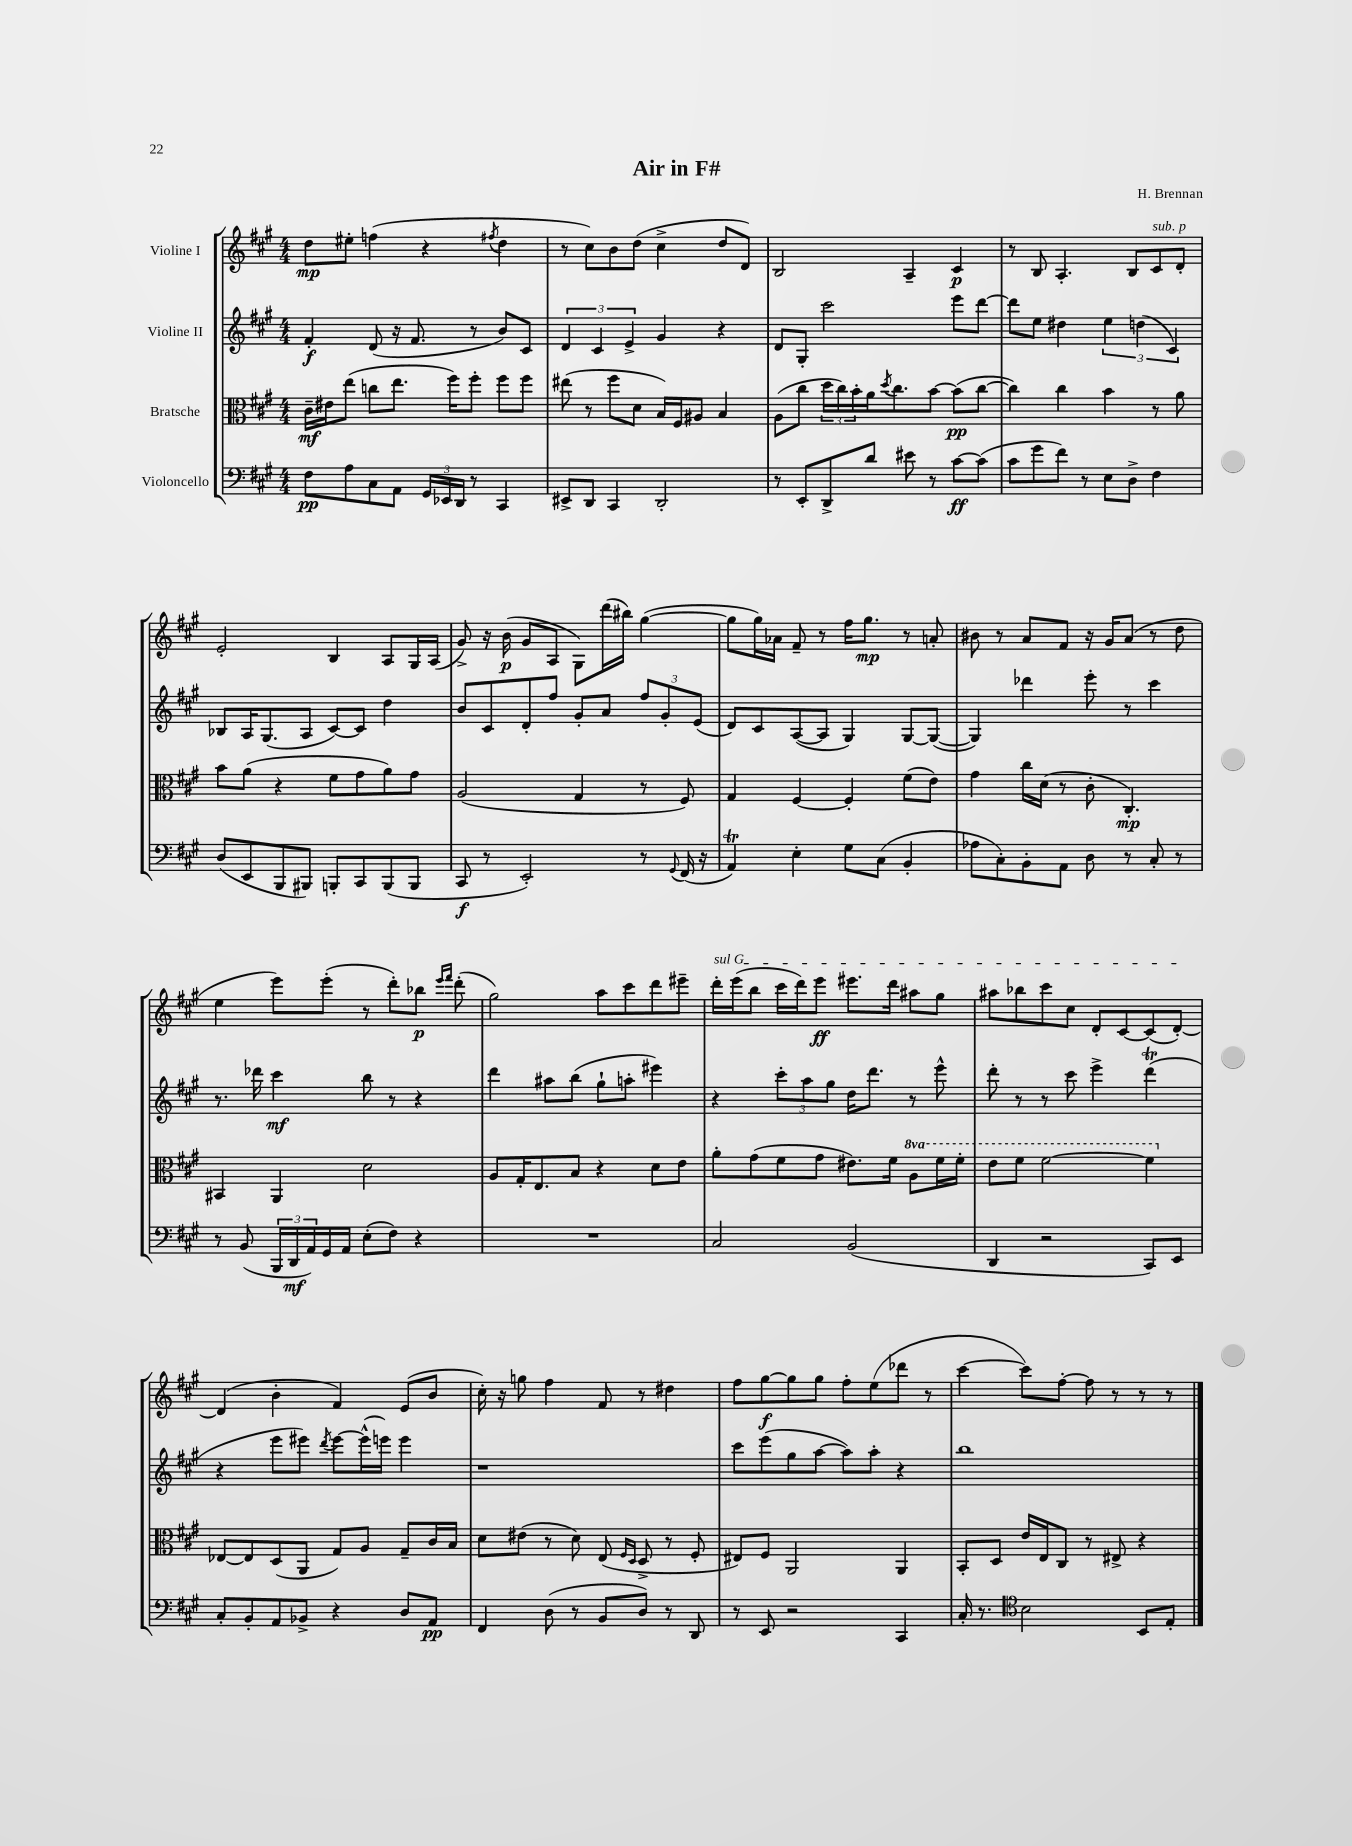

**kern	**dynam	**kern	**dynam	**kern	**dynam	**kern	**dynam
*part4	*part4	*part3	*part3	*part2	*part2	*part1	*part1
*staff4	*staff4	*staff3	*staff3	*staff2	*staff2	*staff1	*staff1
*I"Violoncello	*	*I"Bratsche	*	*I"Violine II	*	*I"Violine I	*
*clefF4	*	*clefC3	*	*clefG2	*	*clefG2	*
*k[f#c#g#]	*	*k[f#c#g#]	*	*k[f#c#g#]	*	*k[f#c#g#]	*
*M4/4	*	*M4/4	*	*M4/4	*	*M4/4	*
=1	=1	=1	=1	=1	=1	=1	=1
8F#\L	pp	16c#~\LL	mf	4f#'/	f	8dd\L	mp
.	.	16e#X\J	.	.	.	.	.
8A\	.	(8ee\J	.	.	.	8ee#X'\J	.
8C#\	.	8ccn\L	.	(8d/	.	(4ffn\	.
8AA\J	.	8.ee\J	.	16r	.	.	.
.	.	.	.	8.f#/	.	.	.
24GG#/LL	.	.	.	.	.	4r	.
24EE-X/	.	.	.	.	.	.	.
.	.	16ff#\KL)	.	.	.	.	.
24DD/JJ	.	.	.	.	.	.	.
8r	.	8ff#'\J	.	8r	.	.	.
.	.	.	.	.	.	8qff#X/	.
4CC#/	.	8ff#\L	.	8b/L)	.	4dd\	.
.	.	8ff#\J	.	8c#/J	.	.	.
=2	=2	=2	=2	=2	=2	=2	=2
8EE#X^/L	.	(8ee#X\	.	6d/	.	8r	.
8DD/J	.	8r	.	.	.	8cc#\L)	.
.	.	.	.	6c#/	.	.	.
4CC#/	.	8ff#\L	.	.	.	8b\	.
.	.	.	.	6e^/	.	.	.
.	.	8d\J	.	.	.	(8dd\J	.
2DD'/	.	16B/LL)	.	4g#/	.	4cc#^\	.
.	.	16F#/J	.	.	.	.	.
.	.	8A#X/J	.	.	.	.	.
.	.	4B/	.	4r	.	8dd/L	.
.	.	.	.	.	.	8d/J)	.
=3	=3	=3	=3	=3	=3	=3	=3
8r	.	(8A\L	.	8d/L	.	2B/	.
8EE'/L	.	8cc#\J	.	8G#'/J	.	.	.
8DD^/	.	24dd\LL	.	2ccc#\	.	.	.
.	.	24cc#\)	.	.	.	.	.
.	.	24b'\	.	.	.	.	.
8d/J	.	16a\J	.	.	.	.	.
.	.	8qdd/	.	.	.	.	.
.	.	8.cc#\	.	.	.	.	.
8e#X\	.	.	.	.	.	4A~/	.
8r	.	[8b\J	.	.	.	.	.
[8c#\L	ff	(8b\L]	pp	8eee\L	.	4c#/	p
(8c#\J]	.	[8cc#\J	.	[8ddd\J	.	.	.
=4	=4	=4	=4	=4	=4	=4	=4
8c#\L	.	4cc#\])	.	8ddd\L]	.	8r	.
8g#\	.	.	.	8ee\J	.	8B/	.
8f#\J)	.	4cc#\	.	4dd#X\	.	4.A'/	.
8r	.	.	.	.	.	.	.
8E\L	.	4b\	.	6ee\	.	.	.
8D^\J	.	.	.	.	.	8B/L	.
.	.	.	.	(6ddn\	.	.	.
!	!	!	!	!	!	!LO:TX:a:i:t=sub. p	!
4F#\	.	8r	.	.	.	8c#/	.
.	.	.	.	6c#/)	.	.	.
.	.	8a\	.	.	.	8d'/J	.
!!LO:LB:g=z
=5	=5	=5	=5	=5	=5	=5	=5
(8D/L	.	8b\L	.	8B-X/L	.	2e'/	.
8EE/	.	(8a\J	.	16A/K	.	.	.
.	.	.	.	(8.G#/	.	.	.
8BBB/	.	4r	.	.	.	.	.
8BBB#X/J)	.	.	.	8A/J	.	.	.
8BBBn'/L	.	8f#\L	.	[8c#/L)	.	4B/	.
8CC#/	.	8g#\	.	8c#/J]	.	.	.
(8BBB/	.	8a\)	.	4dd\	.	8A/L	.
8BBB/J	.	8g#\J	.	.	.	16G#/L	.
.	.	.	.	.	.	(16A/JJ	.
=6	=6	=6	=6	=6	=6	=6	=6
8CC#/	f	(2A/	.	8b/L	.	8g#^/)	.
8r	.	.	.	8c#/	.	16r	.
.	.	.	.	.	.	(16b\	p
2EE'/)	.	.	.	8d'/	.	8g#/L	.
.	.	.	.	8ff#/J	.	8A/J	.
.	.	4G#/	.	8g#'/L	.	8G#\L)	.
.	.	.	.	8a/J	.	(16ddd\L	.
.	.	.	.	.	.	16bb#X\JJ)	.
8r	.	8r	.	12ff#/L	.	([4gg#\	.
.	.	.	.	12g#'/	.	.	.
8qqGG#/	.	.	.	.	.	.	.
(16FF#/	.	8F#/)	.	.	.	.	.
.	.	.	.	(12e/J	.	.	.
16r	.	.	.	.	.	.	.
=7	=7	=7	=7	=7	=7	=7	=7
4AAT/)	.	4G#/	.	8d/L)	.	8gg#\L]	.
.	.	.	.	8c#/	.	16gg#\L)	.
.	.	.	.	.	.	16a-X\JJ	.
4E'\	.	[4F#/	.	([8A/	.	8f#~/	.
.	.	.	.	8A/J]	.	8r	.
8G#\L	.	4F#'/]	.	4G#/)	.	16ff#\KL	.
.	.	.	.	.	.	8.gg#\J	mp
(8C#\J	.	.	.	.	.	.	.
4BB'/	.	(8f#\L	.	[8G#/L	.	8r	.
.	.	8e\J)	.	(8G#/J_	.	8an'/	.
=8	=8	=8	=8	=8	=8	=8	=8
8A-X\L	.	4g#\	.	4G#/])	.	8b#X\	.
8C#'\)	.	.	.	.	.	8r	.
8BB'\	.	16cc#\LL	.	4ddd-X\	.	8a/L	.
.	.	(16d\JJ	.	.	.	.	.
8AA\J	.	8r	.	.	.	8f#/J	.
8D\	.	8c#'\	.	8eee'\	.	16r	.
.	.	.	.	.	.	16g#/KL	.
8r	.	4.C#'/)	mp	8r	.	(8a/J	.
8C#'/	.	.	.	4ccc#\	.	8r	.
8r	.	.	.	.	.	8dd\	.
!!LO:LB:g=z
=9	=9	=9	=9	=9	=9	=9	=9
8r	.	4BB#X/	.	8.r	.	4ee\	.
(8BB/	.	.	.	.	.	.	.
.	.	.	.	16ddd-X\	.	.	.
24BBB/LL	.	4AA/	.	4ccc#\	mf	8eee\L)	.
24DD/	mf	.	.	.	.	.	.
24AA/)	.	.	.	.	.	.	.
16GG#/	.	.	.	.	.	(8eee'\J	.
16AA/JJ	.	.	.	.	.	.	.
(8E'\L	.	2d\	.	8bb\	.	8r	.
8F#\J)	.	.	.	8r	.	8ddd'\L)	.
4r	.	.	.	4r	.	8bb-X\J	p
.	.	.	.	.	.	16qqeee/LL	.
.	.	.	.	.	.	16qqfff#/JJ	.
.	.	.	.	.	.	(8ddd'\	.
=10	=10	=10	=10	=10	=10	=10	=10
1r	.	8A/L	.	4ddd\	.	2gg#\)	.
.	.	16G#'/K	.	.	.	.	.
.	.	8.E/	.	.	.	.	.
.	.	.	.	8aa#X\L	.	.	.
.	.	8B/J	.	(8bb\J	.	.	.
.	.	4r	.	8gg#`\L	.	8aa\L	.
.	.	.	.	8aan'\J	.	8ccc#\	.
.	.	8d\L	.	4eee#X\)	.	8ddd\	.
.	.	8e\J	.	.	.	8eee#X~\J	.
=11	=11	=11	=11	=11	=11	=11	=11
!	!	!	!	!	!	!LO:TX:a:i:t=sul G	!
2C#/	.	8a'\L	.	4r	.	16ddd'\LL	.
.	.	.	.	.	.	(16eee\J	.
.	.	(8g#\	.	.	.	8bb\J	.
.	.	8f#\	.	12ccc#'\L	.	16ccc#\LL	.
.	.	.	.	.	.	16ddd\J)	.
.	.	.	.	12aa\	.	.	.
.	.	8g#\J	.	.	.	8eee\J	ff
.	.	.	.	12gg#\J	.	.	.
(2BB/	.	8.e#X\L)	.	16dd\KL	.	8.eee#X\L	.
.	.	.	.	8.ddd\J	.	.	.
.	.	16f#\Jk	.	.	.	16ddd\Jk	.
*	*	*8va	*	*	*	*	*
.	.	8a\L	.	8r	.	8aa#X\L	.
.	.	16ff#\L	.	8eee^^\	.	8gg#\J	.
.	.	16ff#'\JJ	.	.	.	.	.
=12	=12	=12	=12	=12	=12	=12	=12
4DD/	.	8ee\L	.	8ddd'\	.	8aa#X\L	.
.	.	8ff#\J	.	8r	.	8bb-X\	.
2r	.	[2ff#\	.	8r	.	8ccc#\	.
.	.	.	.	8ccc#\	.	8cc#\J	.
.	.	.	.	4eee^\	.	8d'/L	.
.	.	.	.	.	.	[8c#/	.
8CC#/L)	.	4ff#\]	.	(4dddT\	.	(8c#/]	.
8EE/J	.	.	.	.	.	[8d'/J)	.
!!LO:LB:g=z
=13	=13	=13	=13	=13	=13	=13	=13
*	*	*X8va	*	*	*	*	*
8C#'/L	.	[8E-X/L	.	4r	.	(4d/]	.
8BB'/	.	8E-/]	.	.	.	.	.
8AA/	.	(8D/	.	8eee\L	.	4b'\	.
8BB-X^/J	.	8AA/J	.	8eee#X\J)	.	.	.
.	.	.	.	8qddd/	.	.	.
4r	.	8G#/L)	.	[8eee#\L	.	4f#/)	.
.	.	8A/J	.	(16eee#^^\L]	.	.	.
.	.	.	.	16eeen\JJ)	.	.	.
8D/L	.	8G#~/L	.	4eee\	.	(8e/L	.
8AA/J	pp	16c#/L	.	.	.	8b/J	.
.	.	16B/JJ	.	.	.	.	.
=14	=14	=14	=14	=14	=14	=14	=14
4FF#/	.	8d\L	.	1r	.	16cc#'\)	.
.	.	.	.	.	.	16r	.
.	.	(8e#X\J	.	.	.	8ggn\	.
(8D\	.	8r	.	.	.	4ff#\	.
8r	.	8d\)	.	.	.	.	.
8BB/L	.	(8E/	.	.	.	8f#/	.
.	.	16qqF#/LL	.	.	.	.	.
.	.	16qqD/JJ	.	.	.	.	.
8D/J)	.	8D^/	.	.	.	8r	.
8r	.	8r	.	.	.	4dd#X\	.
8DD/	.	8F#'/	.	.	.	.	.
=15	=15	=15	=15	=15	=15	=15	=15
8r	.	8E#X/L)	.	8ccc#\L	.	8ff#\L	.
8EE/	.	8F#/J	.	(8eee\	.	[8gg#\	f
2r	.	2AA/	.	8gg#\	.	8gg#\]	.
.	.	.	.	[8aa\J	.	8gg#\J	.
.	.	.	.	8aa\L])	.	8ff#'\L	.
.	.	.	.	8aa'\J	.	(8ee\	.
4CC#/	.	4AA/	.	4r	.	8ddd-X\J	.
.	.	.	.	.	.	8r	.
=16	=16	=16	=16	=16	=16	=16	=16
16C#'/	.	8BB'/L	.	1bb	.	[4ccc#\	.
8.r	.	.	.	.	.	.	.
.	.	8D/J	.	.	.	.	.
*clefC4	*	*	*	*	*	*	*
2B\	.	16e/LL	.	.	.	8ccc#\L])	.
.	.	16E/J	.	.	.	.	.
.	.	8C#/J	.	.	.	[8ff#'\J	.
.	.	8r	.	.	.	8ff#\]	.
.	.	8E#X^/	.	.	.	8r	.
8BB/L	.	4r	.	.	.	8r	.
8E'/J	.	.	.	.	.	8r	.
==	==	==	==	==	==	==	==
*-	*-	*-	*-	*-	*-	*-	*-
